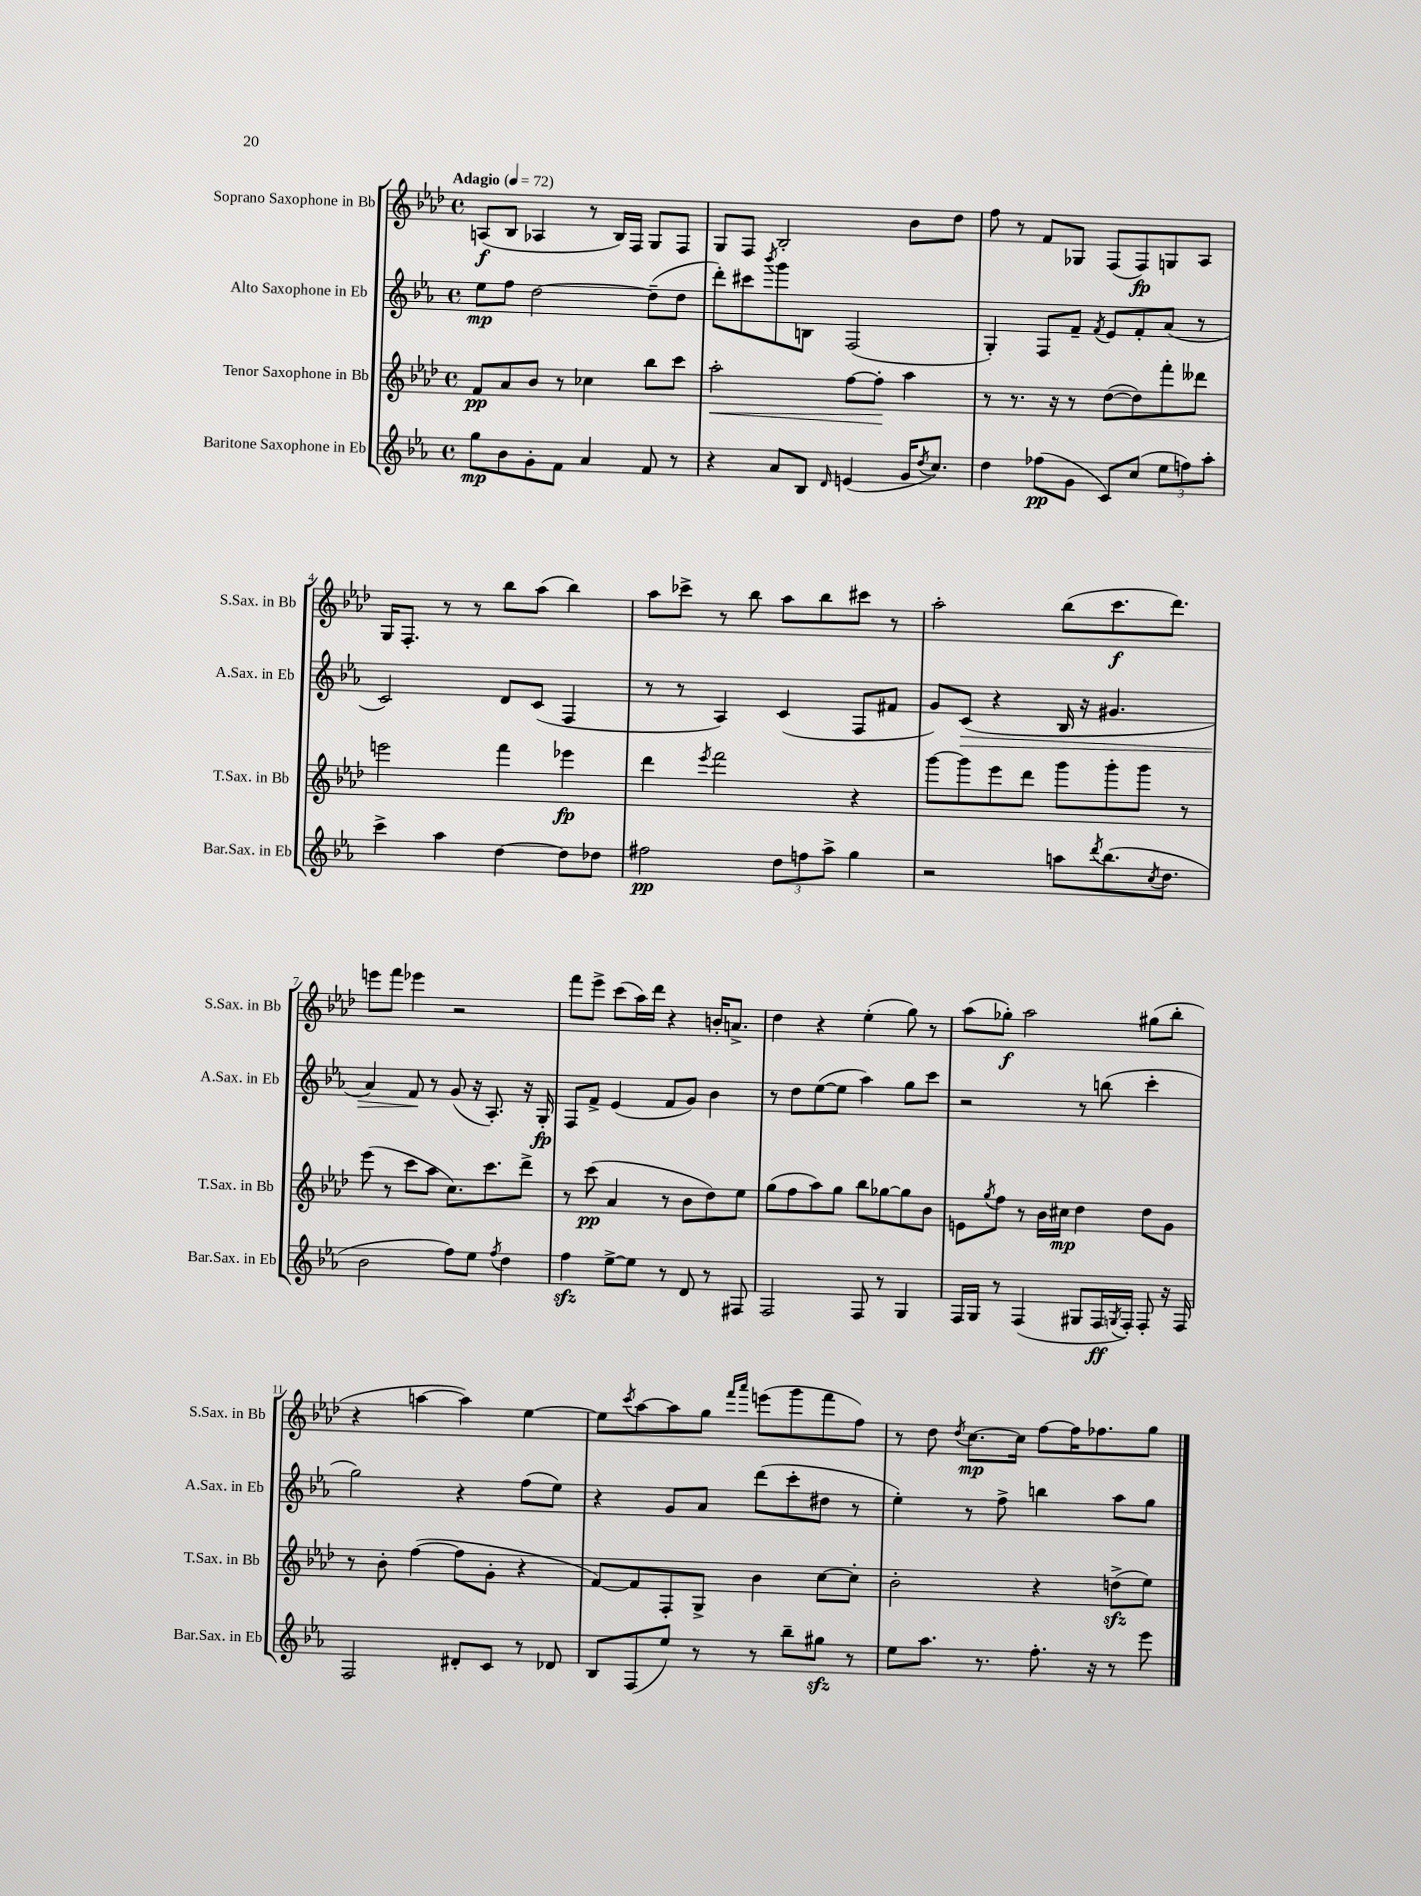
<<
\new StaffGroup <<
\new Staff = "s0" \with { instrumentName = "Soprano Saxophone in Bb" shortInstrumentName = "S.Sax. in Bb" } {
    \clef treble \key aes \major \defaultTimeSignature \time 4/4 \tempo "Adagio" 4 = 72
    a8\f( bes8 aes4 r8 bes16) f16 g8 f8 |
    g8 f8 bes2-. bes'8 des''8 |
    f''8 r8 f'8 ges8 f8( f8\fp) g8 aes8 |
    g16 f8.-. r8 r8 bes''8 aes''8( bes''4) |
    aes''8 ces'''8-> r8 bes''8 aes''8 bes''8 cis'''8 r8 |
    aes''2-. bes''8( c'''8.\f des'''8.) |
    e'''8 f'''8 ees'''4 r2 |
    f'''8 ees'''8-> c'''8( aes''16) des'''16 r4 b'16-. a'8.-> |
    des''4 r4 ees''4-.( g''8) r8 |
    aes''8( ges''8-.\f) aes''2 gis''8( bes''8-. |
    r4 a''4~ a''4) ees''4~ |
    ees''8 \acciaccatura { c'''8 } aes''8~ aes''8 g''8 \grace { f'''16 aes'''16 } e'''8( g'''8 f'''8 f''8) |
    r8 des''8 \acciaccatura { des''8 } c''8.~\mp c''16 f''8~ f''16 fes''8. g''8 \bar "|." |
}
\new Staff = "s1" \with { instrumentName = "Alto Saxophone in Eb" shortInstrumentName = "A.Sax. in Eb" } {
    \clef treble \key ees \major \defaultTimeSignature \time 4/4
    ees''8\mp f''8 d''2~ d''8--( d''8 |
    d'''8-.) cis'''8 \acciaccatura { bes'''8 } g'''8 b8 f2( |
    g4-.) f8 f'8-- \acciaccatura { f'8 } ees'8 f'8-. aes'8( r8 |
    c'2) d'8 c'8( f4 |
    r8 r8 aes4) c'4( f8 fis'8 |
    g'8) c'8\>( r4 bes16 r16 gis'4. |
    aes'4) f'8\! r8 g'8( r16 aes8.-.) r16 g16-.\fp |
    f8 f'8-> ees'4( f'8 g'8) bes'4 |
    r8 d''8 ees''8~( ees''8 aes''4) g''8 c'''8 |
    r2 r8 b''8( c'''4-. |
    g''2) r4 f''8( ees''8) |
    r4 g'8 aes'8 d'''8( c'''8-. dis''8 r8 |
    ees''4-.) r8 f''8-> b''4 aes''8 g''8 \bar "|." |
}
\new Staff = "s2" \with { instrumentName = "Tenor Saxophone in Bb" shortInstrumentName = "T.Sax. in Bb" } {
    \clef treble \key aes \major \defaultTimeSignature \time 4/4
    f'8\pp aes'8 bes'8 r8 ces''4 bes''8 c'''8 |
    aes''2-.\< f''8~ f''8-.\! aes''4 |
    r8 r8. r16 r8 des''8~( des''8) f'''8-. deses'''8 |
    e'''2 f'''4 ees'''4\fp |
    des'''4 \acciaccatura { ees'''8 } f'''2 r4 |
    g'''8~ g'''8 ees'''8 des'''8 g'''8 g'''8-. g'''8 r8 |
    ees'''8( r8 c'''8 aes''8 c''8.) c'''8. des'''8-> |
    r8 c'''8\pp( aes'4 r8 bes'8 des''8) ees''8 |
    g''8( f''8 aes''8) g''8 bes''8 ges''8~ ges''8 bes'8 |
    e'8 \acciaccatura { g''8 } f''8 r8 bes'16 cis''16\mp des''4 des''8 g'8 |
    r8 bes'8-. f''4~( f''8 g'8-. r4 |
    f'8~) f'8 f8-. g8-> bes'4 c''8~ c''8-. |
    bes'2-. r4 d''8->\sfz( ees''8) \bar "|." |
}
\new Staff = "s3" \with { instrumentName = "Baritone Saxophone in Eb" shortInstrumentName = "Bar.Sax. in Eb" } {
    \clef treble \key ees \major \defaultTimeSignature \time 4/4
    g''8\mp bes'8 g'8-. f'8 aes'4 f'8 r8 |
    r4 aes'8 bes8 \grace { d'16 } e'4( g'16 \acciaccatura { d''8 } c''8.) |
    d''4 fes''8\pp( g'8 c'8) c''8( \tuplet 3/2 { ees''8 f''8) aes''8-. } |
    c'''4-> aes''4 d''4~ d''8 des''8 |
    fis''2\pp \tuplet 3/2 { d''8 f''8 aes''8-> } g''4 |
    r2 a''8 \acciaccatura { d'''8 } bes''8.( \acciaccatura { c''8 } d''8. |
    bes'2 f''8) ees''8 \acciaccatura { f''8 } d''4 |
    f''4\sfz ees''8~-> ees''8 r8 d'8 r8 fis8 |
    f2 f8 r8 g4 |
    f16 g16 r8 f4( gis8 f16\ff \acciaccatura { g8 } f16-.) f8-. r16 f16 |
    f2 dis'8-. c'8 r8 des'8 |
    bes8 f8( ees''8) r8 r8 bes''8-- gis''8\sfz r8 |
    ees''8 aes''8. r8. f''8.-. r16 r8 ees'''8 \bar "|." |
}
>>
>>
